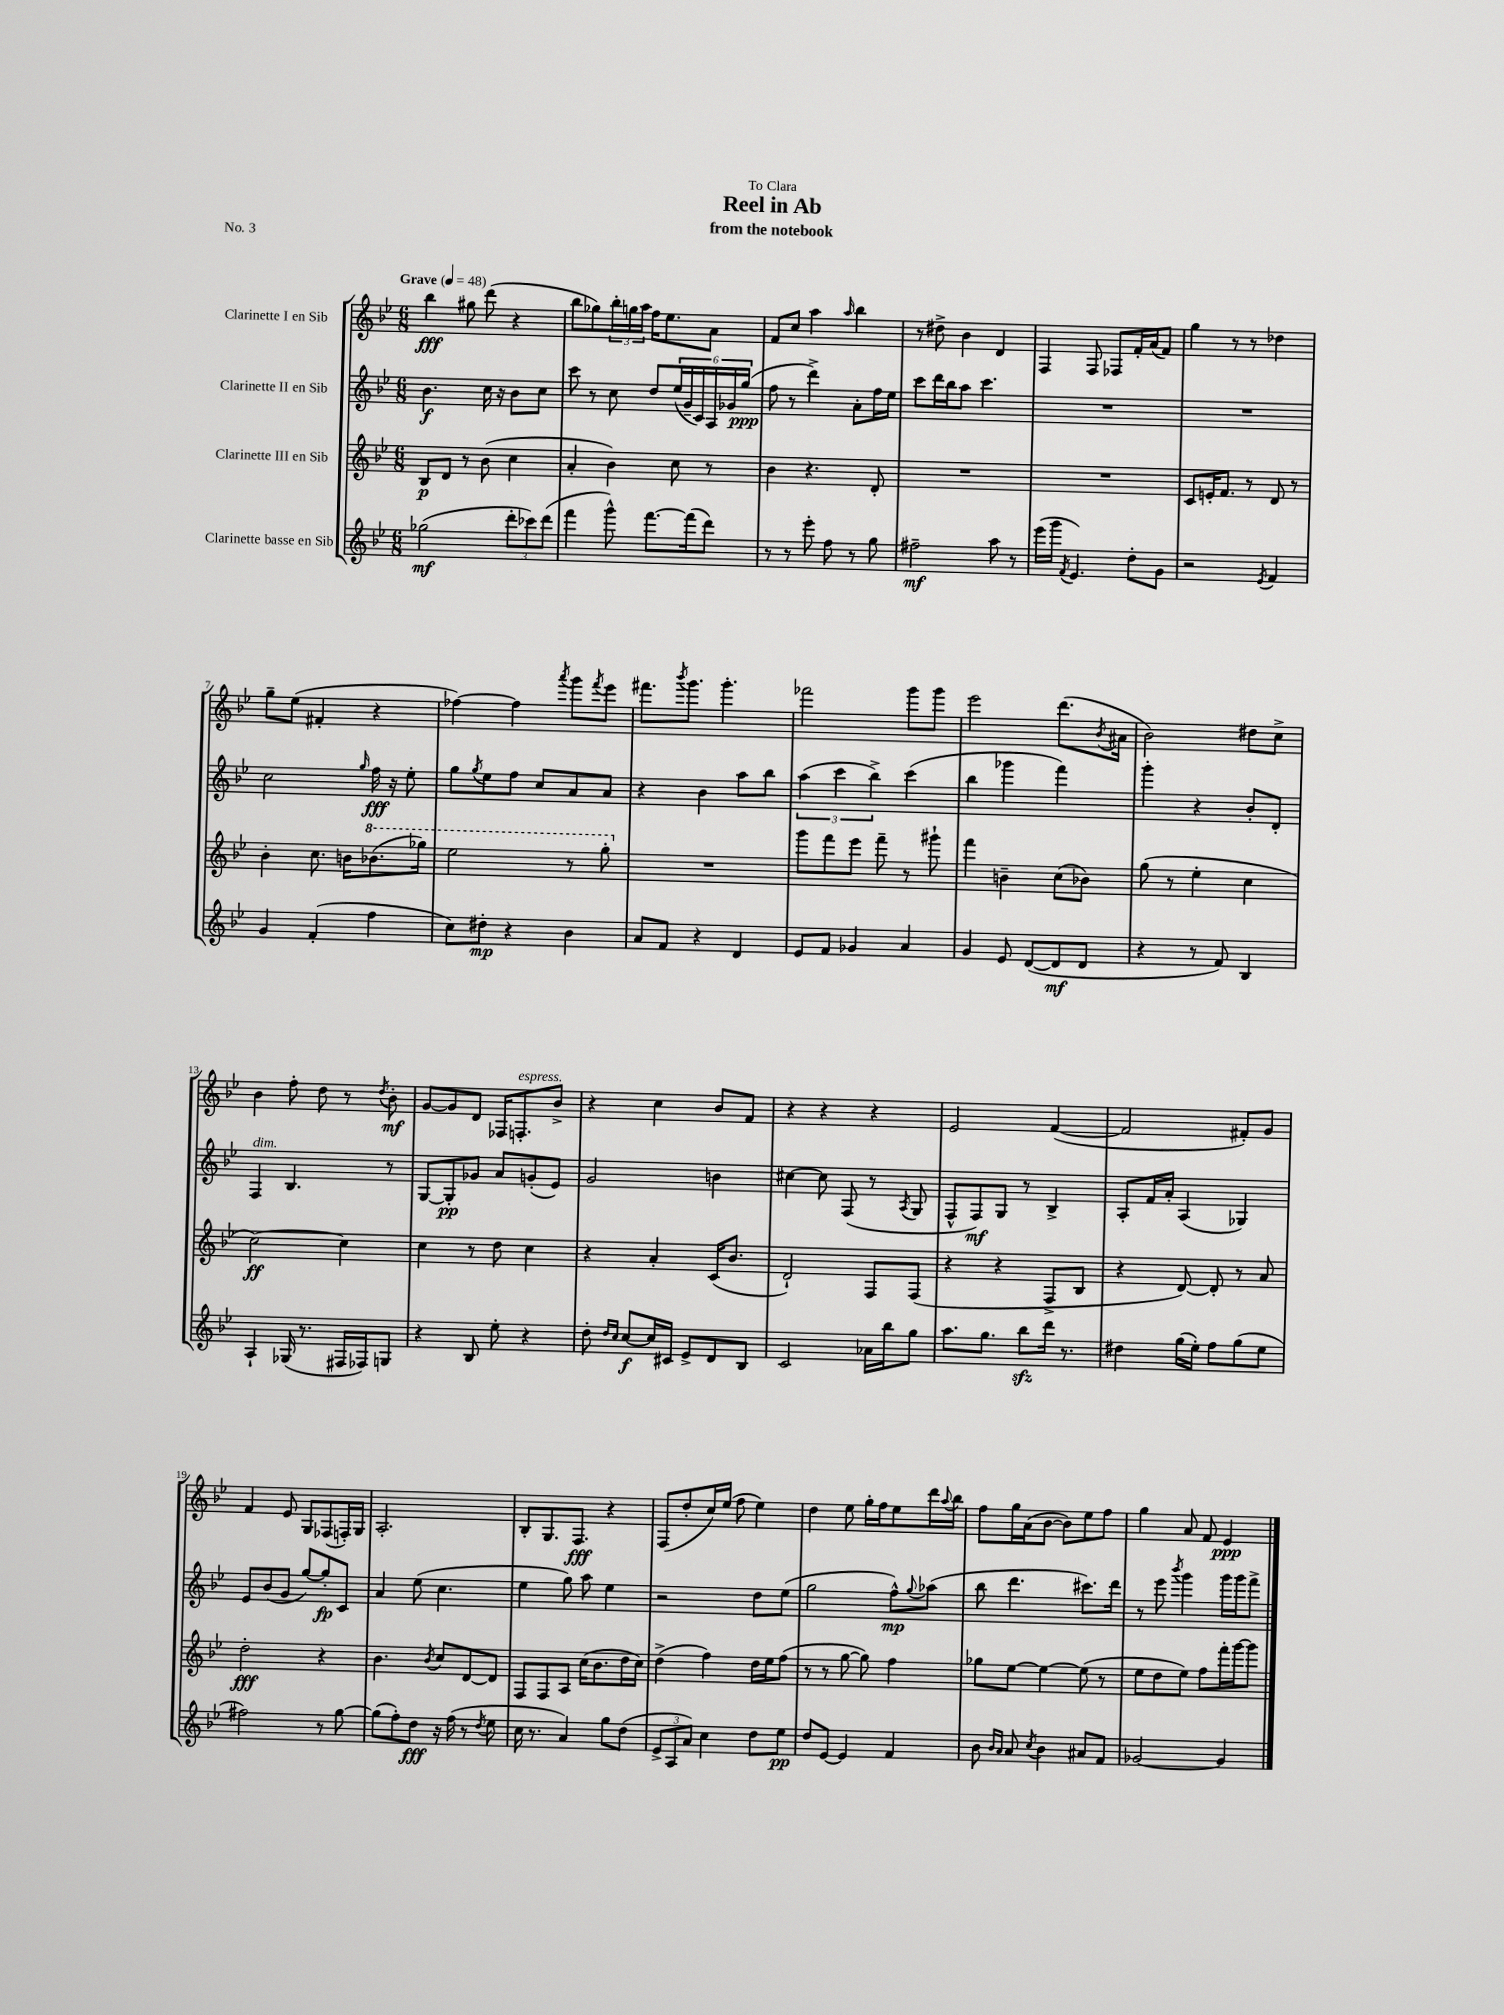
\header { title = "Reel in Ab" subtitle = "from the notebook" dedication = "To Clara" piece = "No. 3" }
<<
\new StaffGroup <<
\new Staff = "s0" \with { instrumentName = "Clarinette I en Sib" } {
    \clef treble \key bes \major \numericTimeSignature \time 6/8 \tempo "Grave" 4 = 48
    bes''4\fff gis''8 d'''8( r4 |
    bes''8 ges''8) \tuplet 3/2 { bes''16-. g''16 a''16 } f''16 ees''8. a'8 |
    f'8 c''8 a''4 \grace { a''16 } bes''4 |
    r8 dis''8-> bes'4 d'4 |
    f4 f8 fes8 f'16-. a'16( f'8) |
    g''4 r8 r8 des''4 |
    g''8-- ees''8( fis'4-. r4 |
    fes''4~) fes''4 \acciaccatura { a'''8 } g'''8 \acciaccatura { f'''8 } ees'''8 |
    fis'''8. \acciaccatura { bes'''8 } g'''8. g'''4.-. |
    fes'''2 g'''8 g'''8 |
    ees'''2 d'''8.( \acciaccatura { bes'8 } ais'16 |
    bes'2) dis''8 c''8-> |
    bes'4 f''8-. d''8 r8 \acciaccatura { d''8 } bes'8-.\mf |
    g'8~ g'8 d'8 fes16 f8.-.^\markup { \italic "espress." } bes'8-> |
    r4 c''4 bes'8 f'8 |
    r4 r4 r4 |
    ees'2 f'4~( |
    f'2 fis'8-.) g'8 |
    f'4 ees'8 g8 fes8( f16-.) g16 |
    a2.-. |
    bes8-. g8. f8.\fff r4 |
    f8( d''8-. c''16) ees''16( f''8 ees''4) |
    d''4 ees''8 g''16-. f''16 ees''8 d'''16 \appoggiatura { a''8 } bes''16 |
    f''8 g''16 a'16( bes'8~ bes'8) ees''8 f''8 |
    g''4 a'8 f'8 ees'4\ppp \bar "|." |
}
\new Staff = "s1" \with { instrumentName = "Clarinette II en Sib" } {
    \clef treble \key bes \major \numericTimeSignature \time 6/8
    bes'4.\f c''16 r16 bes'8 c''8 |
    c'''8 r8 c''8 d''8 \tuplet 6/4 { ees''16( g'16-- c'16) a16 ges'16 g''16\ppp( } |
    f''8 r8 d'''4->) a'8-. f''16 ees''16 |
    c'''8 d'''16 bes''16 a''8 c'''4. |
    R2. |
    R2. |
    c''2 \grace { g''16 } f''16\fff r16 ees''8-. |
    g''8 \acciaccatura { g''8 } ees''8 f''8 c''8 a'8 a'8 |
    r4 bes'4 a''8 bes''8 |
    \tuplet 3/2 { a''4( c'''4 bes''4->) } c'''4( |
    bes''4 ges'''4 f'''4) |
    g'''4-. r4 bes'8-. d'8-. |
    f4^\markup { \italic "dim." } bes4. r8 |
    g8~ g8-.\pp ges'8 a'8 g'8-.( ees'8) |
    g'2 b'4 |
    cis''4~ cis''8 f8( r8 \acciaccatura { a8 } g8 |
    f8-^ f8\mf) g8 r8 bes4-> |
    a8-. f'16 a'16-. a4( ges4) |
    ees'8 bes'8( g'8 g''8~) g''8-.\fp c'8 |
    a'4 ees''8( c''4. |
    ees''4 g''8) a''8 ees''4 |
    r2 d''8 ees''8( |
    g''2 f''8-^\mp) \appoggiatura { g''8 } aes''8( |
    bes''8 d'''4. cis'''8.) d'''16 |
    r8 ees'''8 \acciaccatura { bes'''8 } g'''4 g'''16 g'''16 f'''8-> \bar "|." |
}
\new Staff = "s2" \with { instrumentName = "Clarinette III en Sib" } {
    \clef treble \key bes \major \numericTimeSignature \time 6/8
    bes8\p d'8 r8 bes'8( c''4 |
    a'4-. bes'4) c''8 r8 |
    bes'4 r4. d'8-. |
    R2. |
    R2. |
    c'8 e'16-. f'8. r8 d'8 r8 |
    bes'4-. c''8. b'16 \ottava #1 bes''!8.( ges'''16) |
    ees'''2 r8 g'''8-. \ottava #0 |
    R2. |
    g'''8 f'''8 ees'''8 f'''8-- r8 gis'''8-! |
    f'''4 b'4-- c''8( bes'8) |
    g''8( r8 ees''4-. c''4 |
    c''2~\ff) c''4 |
    c''4 r8 d''8 c''4 |
    r4 a'4-. c'16( bes'8. |
    d'2-!) f8 f8( |
    r4 r4 f8-> bes8 |
    r4 d'8~) d'8-. r8 a'8 |
    d''2-.\fff r4 |
    bes'4. \acciaccatura { bes'8 } c''8 d'8~ d'8 |
    f8 f8 a8 c''16( bes'8. d''16 c''16) |
    d''4->( f''4) d''16 ees''16 f''8( |
    r8 r8 g''8~ g''8) f''4 |
    ges''8 ees''8~ ees''4~ ees''8( r8 |
    ees''8 d''8 ees''8) f''8 f'''16-. g'''16~ g'''8 \bar "|." |
}
\new Staff = "s3" \with { instrumentName = "Clarinette basse en Sib" } {
    \clef treble \key bes \major \numericTimeSignature \time 6/8
    ges''2\mf( \tuplet 3/2 { d'''8-. ces'''8) d'''8( } |
    f'''4 g'''8-^) f'''8.~ f'''16( d'''8) |
    r8 r8 ees'''8-. f''8 r8 g''8 |
    fis''2--\mf a''8 r8 |
    ees'''16( g'''16 \acciaccatura { f'8 } ees'4.) d''8-. g'8 |
    r2 \acciaccatura { ees'8 } f'4 |
    g'4 f'4-.( f''4 |
    c''8) dis''8-.\mp r4 bes'4 |
    a'8 f'8 r4 d'4 |
    ees'8 f'8 ges'4 a'4 |
    g'4 ees'8 d'8~( d'8\mf d'8 |
    r4 r8 f'8) bes4 |
    a4-! ges16( r8. fis16 fes16) g8 |
    r4 bes8 ees''8-. r4 |
    d''8-. \grace { d''16 c''16 } c''8~\f c''16 cis'16 ees'8-> d'8 bes8 |
    c'2 aes'16 bes''16 g''8 |
    a''8. g''8. bes''8\sfz d'''16 r8. |
    dis''4 g''16( ees''16-.) f''8 g''8( ees''8 |
    fis''2) r8 g''8~ |
    g''8( f''8-.) d''8\fff r16 f''16( r8 \acciaccatura { d''8 } ees''8 |
    c''16 r8. a'4) g''8 d''8( |
    \tuplet 3/2 { ees'8-> a8 a'8) } c''4 d''8 ees''8\pp |
    d''8 ees'8~ ees'4 f'4 |
    bes'8 \grace { bes'16 a'16 } a'8 \acciaccatura { c''8 } bes'4 ais'8 f'8 |
    ges'2~ ges'4 \bar "|." |
}
>>
>>
